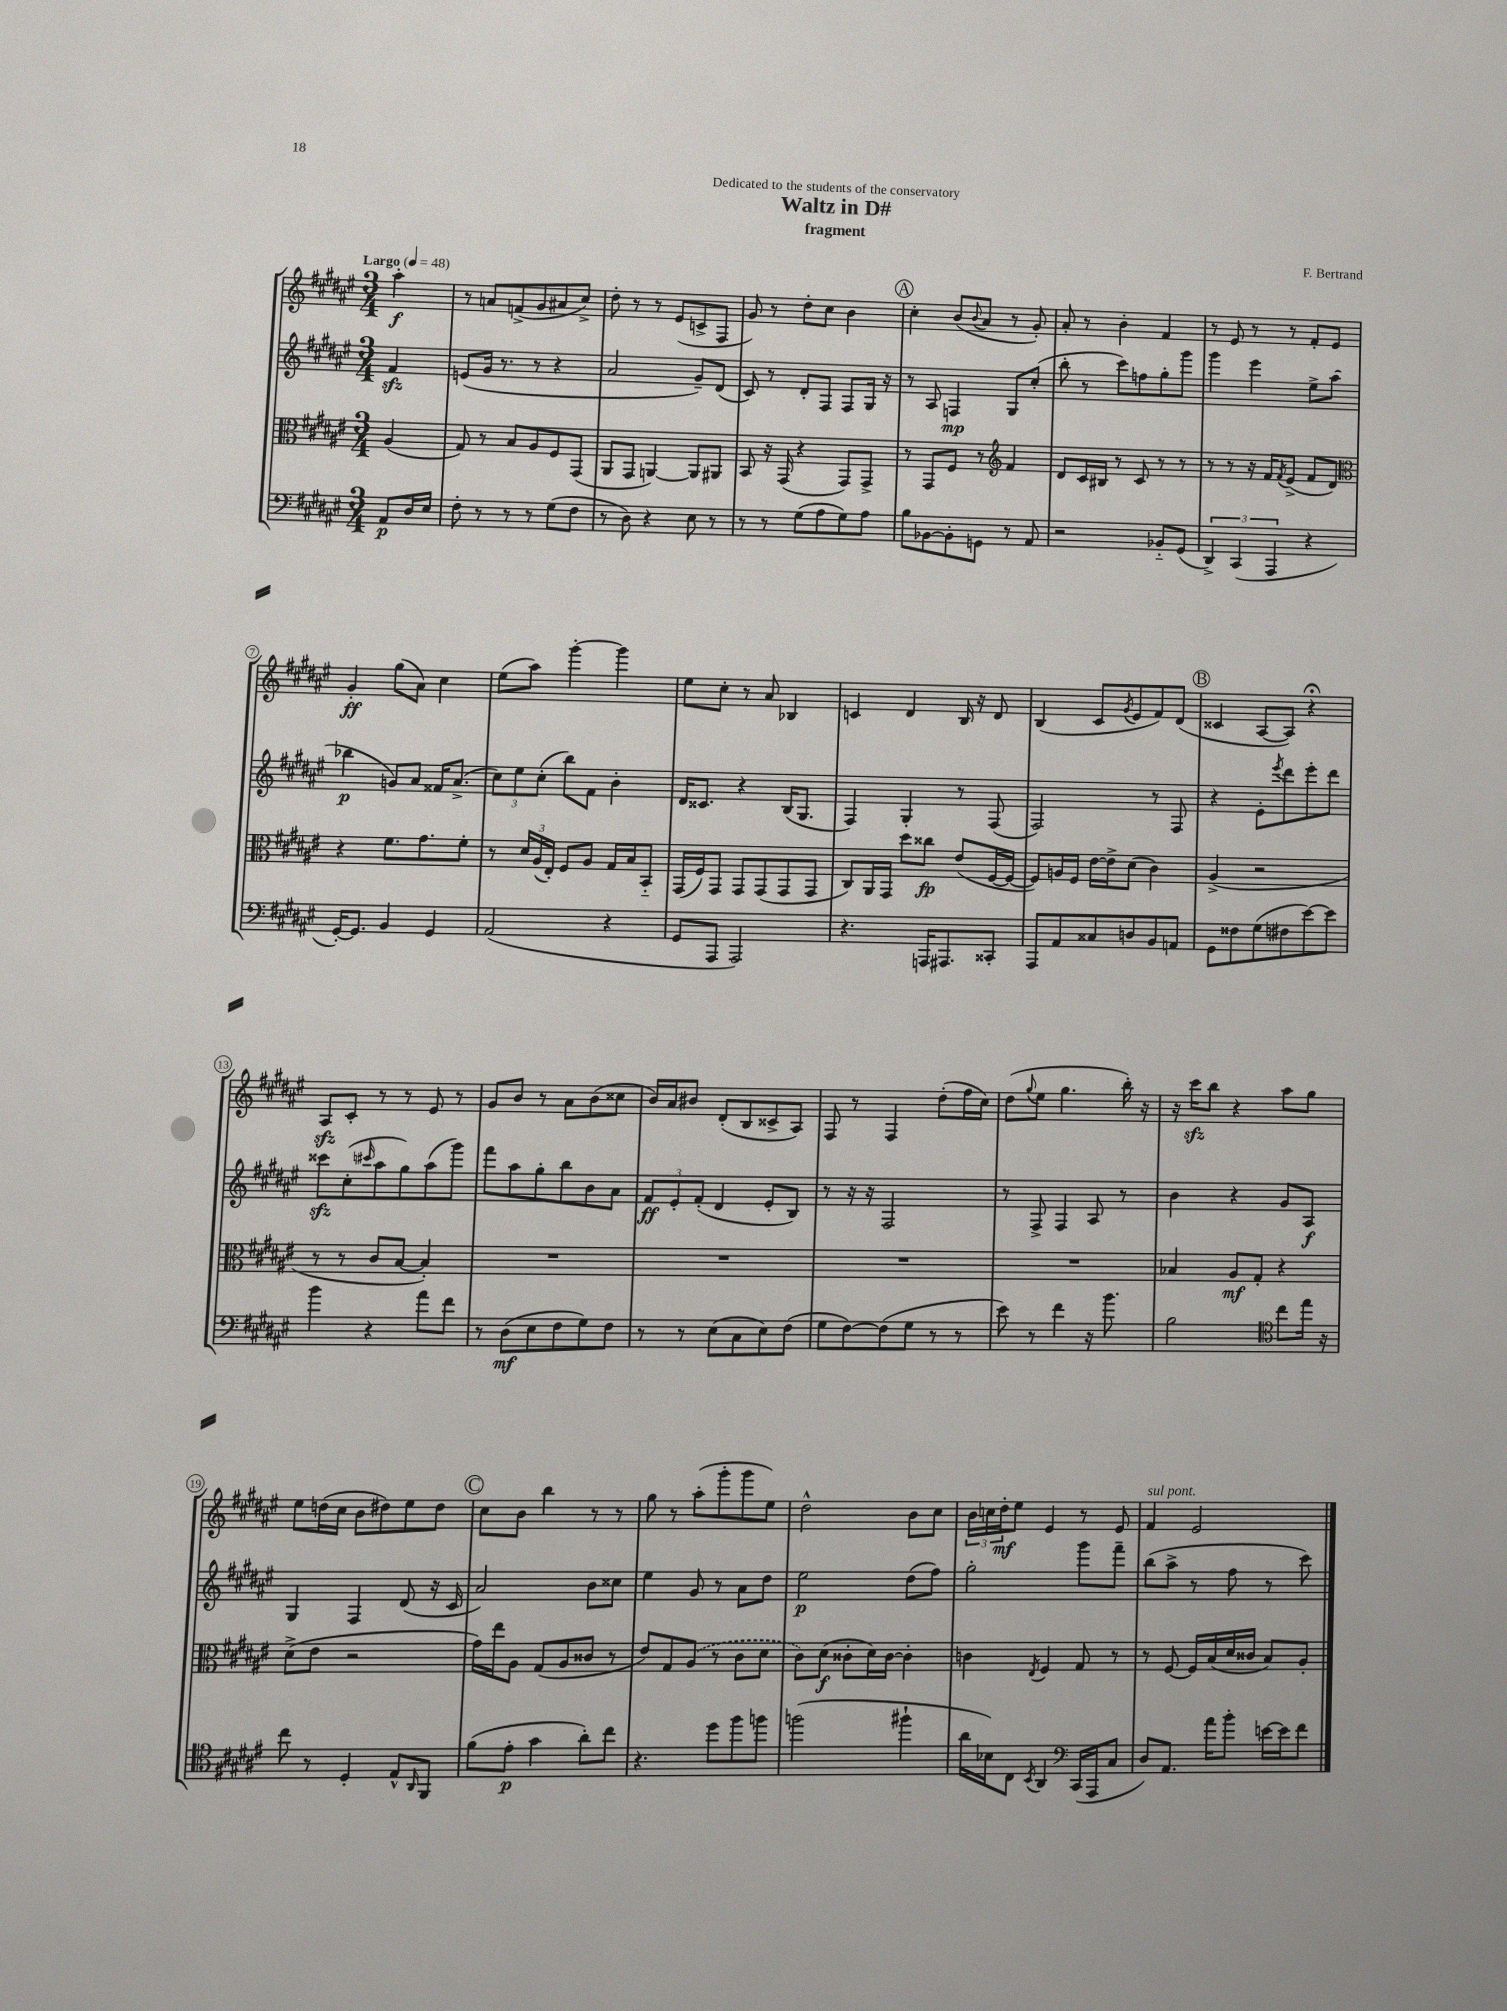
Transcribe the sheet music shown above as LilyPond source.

\header { title = "Waltz in D#" composer = "F. Bertrand" subtitle = "fragment" dedication = "Dedicated to the students of the conservatory" }
<<
\new StaffGroup <<
\new Staff = "s0" {
    \clef treble \key fis \major \numericTimeSignature \time 3/4 \partial 4 \tempo "Largo" 4 = 48
    ais''4-.\f |
    r8 a'8 f'8->( gis'8 ais'8 cis''8->) |
    dis''8-. r8 r8 eis'8( c'8-> fis8 |
    gis'8) r8 dis''8-. cis''8 b'4 |
    \mark \markup { \circle "A" } cis''4-. b'8( \appoggiatura { b'8 } ais'8 r8 gis'8-.) |
    ais'8-. r8 b'4-. fis'4 |
    r8 eis'8 r8 r8 fis'8-. eis'8 |
    gis'4-.\ff gis''8( ais'8) cis''4 |
    eis''8( ais''8) gis'''4~-. gis'''4 |
    eis''8 cis''8-. r8 ais'8 bes4 |
    c'4 dis'4 b16 r16 dis'8 |
    b4( cis'8 \acciaccatura { gis'8 } eis'8 fis'8) dis'8( |
    \mark \markup { \circle "B" } cisis'4 ais8~ ais8) r4\fermata |
    ais8\sfz cis'8-. r8 r8 eis'8 r8 |
    gis'8 b'8 r8 ais'8 b'8( cisis''8 |
    b'16) ais'16 bis'8 dis'8-.( b8 cisis'8-> ais8) |
    fis8 r8 fis4 dis''8-.( fis''16 cis''16) |
    dis''8( \appoggiatura { gis''8 } eis''8 gis''4. b''16-.) r16 |
    r16 cis'''16\sfz b''8 r4 ais''8 gis''8 |
    eis''8 d''16( cis''16 b'8 dis''8) eis''8 dis''8 |
    \mark \markup { \circle "C" } cis''8 b'8 b''4 r8 r8 |
    gis''8 r8 ais''8-.( gis'''8-. gis'''8 eis''8) |
    dis''2-^ b'8 cis''8 |
    \tuplet 3/2 { b'16 c''16 dis''16-.\mf } eis''8 eis'4 r8 eis'8 |
    fis'4^\markup { \italic "sul pont." } eis'2 \bar "|." |
}
\new Staff = "s1" {
    \clef treble \key fis \major \numericTimeSignature \time 3/4 \partial 4
    fis'4\sfz |
    e'8( gis'16 r8. r8 r4 |
    ais'2 gis'8--) dis'8( |
    cis'8) r8 dis'8-. fis8 fis8 gis16 r16 |
    \mark \markup { \circle "A" } r8 ais8 f4\mp gis8 cis''8-.( |
    b''8-. r8 cis'''8) f''8 gis''8-. gis'''8 |
    gis'''4 eis'''4 eis''8-> ais''8( |
    bes''4\p g'8) ais'8 fisis'16 ais'8.->( |
    \tuplet 3/2 { cis''8) eis''8 cis''8-.( } b''8) fis'8 b'4-. |
    dis'16 cisis'8. r4 b16( gis8. |
    fis4) gis4-. r8 fis8( |
    fis2) r8 fis8 |
    \mark \markup { \circle "B" } r4 eis'8-. \acciaccatura { eis'''8 } dis'''8 eis'''8-. dis'''8 |
    cisis'''8\sfz cis''8-.( \grace { cis'''16 } ais''8 gis''8) ais''8( gis'''8) |
    fis'''8 ais''8 gis''8-. b''8 b'8 ais'8 |
    \tuplet 3/2 { fis'8\ff eis'8-. fis'8-.( } dis'4 eis'8-. b8) |
    r8 r16 r16 fis2 |
    r8 fis8-> fis4 ais8 r8 |
    b'4 r4 gis'8 ais8\f |
    gis4 fis4 dis'8( r16 cis'16 |
    \mark \markup { \circle "C" } ais'2) b'8 cisis''8 |
    eis''4 gis'8 r8 ais'8 dis''8 |
    eis''2\p dis''8( fis''8) |
    gis''2-. gis'''8 fis'''8-- |
    b''8( ais''8-> r8 fis''8 r8 cis'''8) \bar "|." |
}
\new Staff = "s2" {
    \clef alto \key fis \major \numericTimeSignature \time 3/4 \partial 4
    ais4( |
    gis8) r8 b8 ais8 fis8 gis,8( |
    ais,8 gis,8 a,4~) a,8 ais,8 |
    b,8 r16 gis,16( r4 gis,8) gis,8-> |
    \mark \markup { \circle "A" } r8 gis,8 fis8 r8 \clef treble fis'4 |
    dis'8 cis'16 bis16 r8 cis'8 r8 r8 |
    r8 r8 r16 fis'16 \acciaccatura { fis'8 } eis'8->( fis'8 dis'8) |
    \clef alto r4 fis'8. gis'8. fis'8-. |
    r8 \tuplet 3/2 { dis'16 ais16( eis16-.) } fis8 ais8 gis16 b16 b,8-_ |
    gis,16( fis16) gis,8 gis,8 gis,8( gis,8 gis,8 |
    cis8) ais,16 gis,16 dis''8 cisis''8\fp eis'8( fis16~ fis16~ |
    fis8) a16 fis16 eis'16~ eis'16-> dis'8( cis'4) |
    \mark \markup { \circle "B" } ais4->( r2 |
    r8 r8 cis'8 b8~ b4-.) |
    R2. |
    R2. |
    R2. |
    R2. |
    bes4 ais8\mf gis8-. r4 |
    dis'8->( eis'8 r2 |
    \mark \markup { \circle "C" } gis'16) eis''16 ais8 gis8( ais8 cisis'8 r8 |
    eis'8) gis8 \once \slurDashed ais8( r8 cis'8 dis'8 |
    cis'8) dis'8\f( cisis'8-. dis'16) cisis'16~ cisis'4-. |
    c'4 \acciaccatura { eis8 } fis4 gis8 r8 |
    r8 fis8~ fis16 b16( dis'16 cisis'16 b8) ais8-. \bar "|." |
}
\new Staff = "s3" {
    \clef bass \key fis \major \numericTimeSignature \time 3/4 \partial 4
    ais,8\p dis16 eis16 |
    fis8-. r8 r8 r8 gis8( fis8 |
    r8 dis8) r4 eis8 r8 |
    r8 r8 gis8( ais8 gis8) ais8 |
    \mark \markup { \circle "A" } b8 bes,8~ bes,8-. g,8 r8 ais,8 |
    r2 bes,8-_ gis,8( |
    \tuplet 3/2 { dis,4->) cis,4( ais,,4 } r4 |
    gis,16~-.) gis,8. b,4 gis,4 |
    ais,2( r4 |
    gis,8 ais,,8 ais,,2) |
    r4. a,,16 ais,,8. cisis,8-. |
    ais,,8 ais,8 cisis8 d8 b,8 a,8 |
    \mark \markup { \circle "B" } gis,8 fisis8 gis8( fis8 eis'8~) eis'8 |
    b'4 r4 ais'8 fis'8 |
    r8 dis8\mf( eis8 fis8 gis8) fis8 |
    r8 r8 eis8( cis8 eis8) fis8( |
    gis8 fis8~) fis8( gis8 r8 r8 |
    eis'8) r8 fis'4 r16 b'8. |
    b2 \clef tenor cis''8 eis''16 r16 |
    cis''8 r8 dis4-. eis8-^ \grace { ais,16 } fis,8 |
    \mark \markup { \circle "C" } fis'8( eis'8-.\p gis'4 ais'8-.) cis''8 |
    r4. dis''8 fis''8 f''8 |
    f''2( fis''4-! |
    ais'16 bes16) cis8 \acciaccatura { b,8 } ais,4 \clef bass cis,16( ais,,16 cis8 |
    dis8) ais,8. ais'16 b'8-. e'16~ e'16 fis'8 \bar "|." |
}
>>
>>
\layout { \context { \Score \override BarNumber.stencil = #(make-stencil-circler 0.1 0.3 ly:text-interface::print) } }
